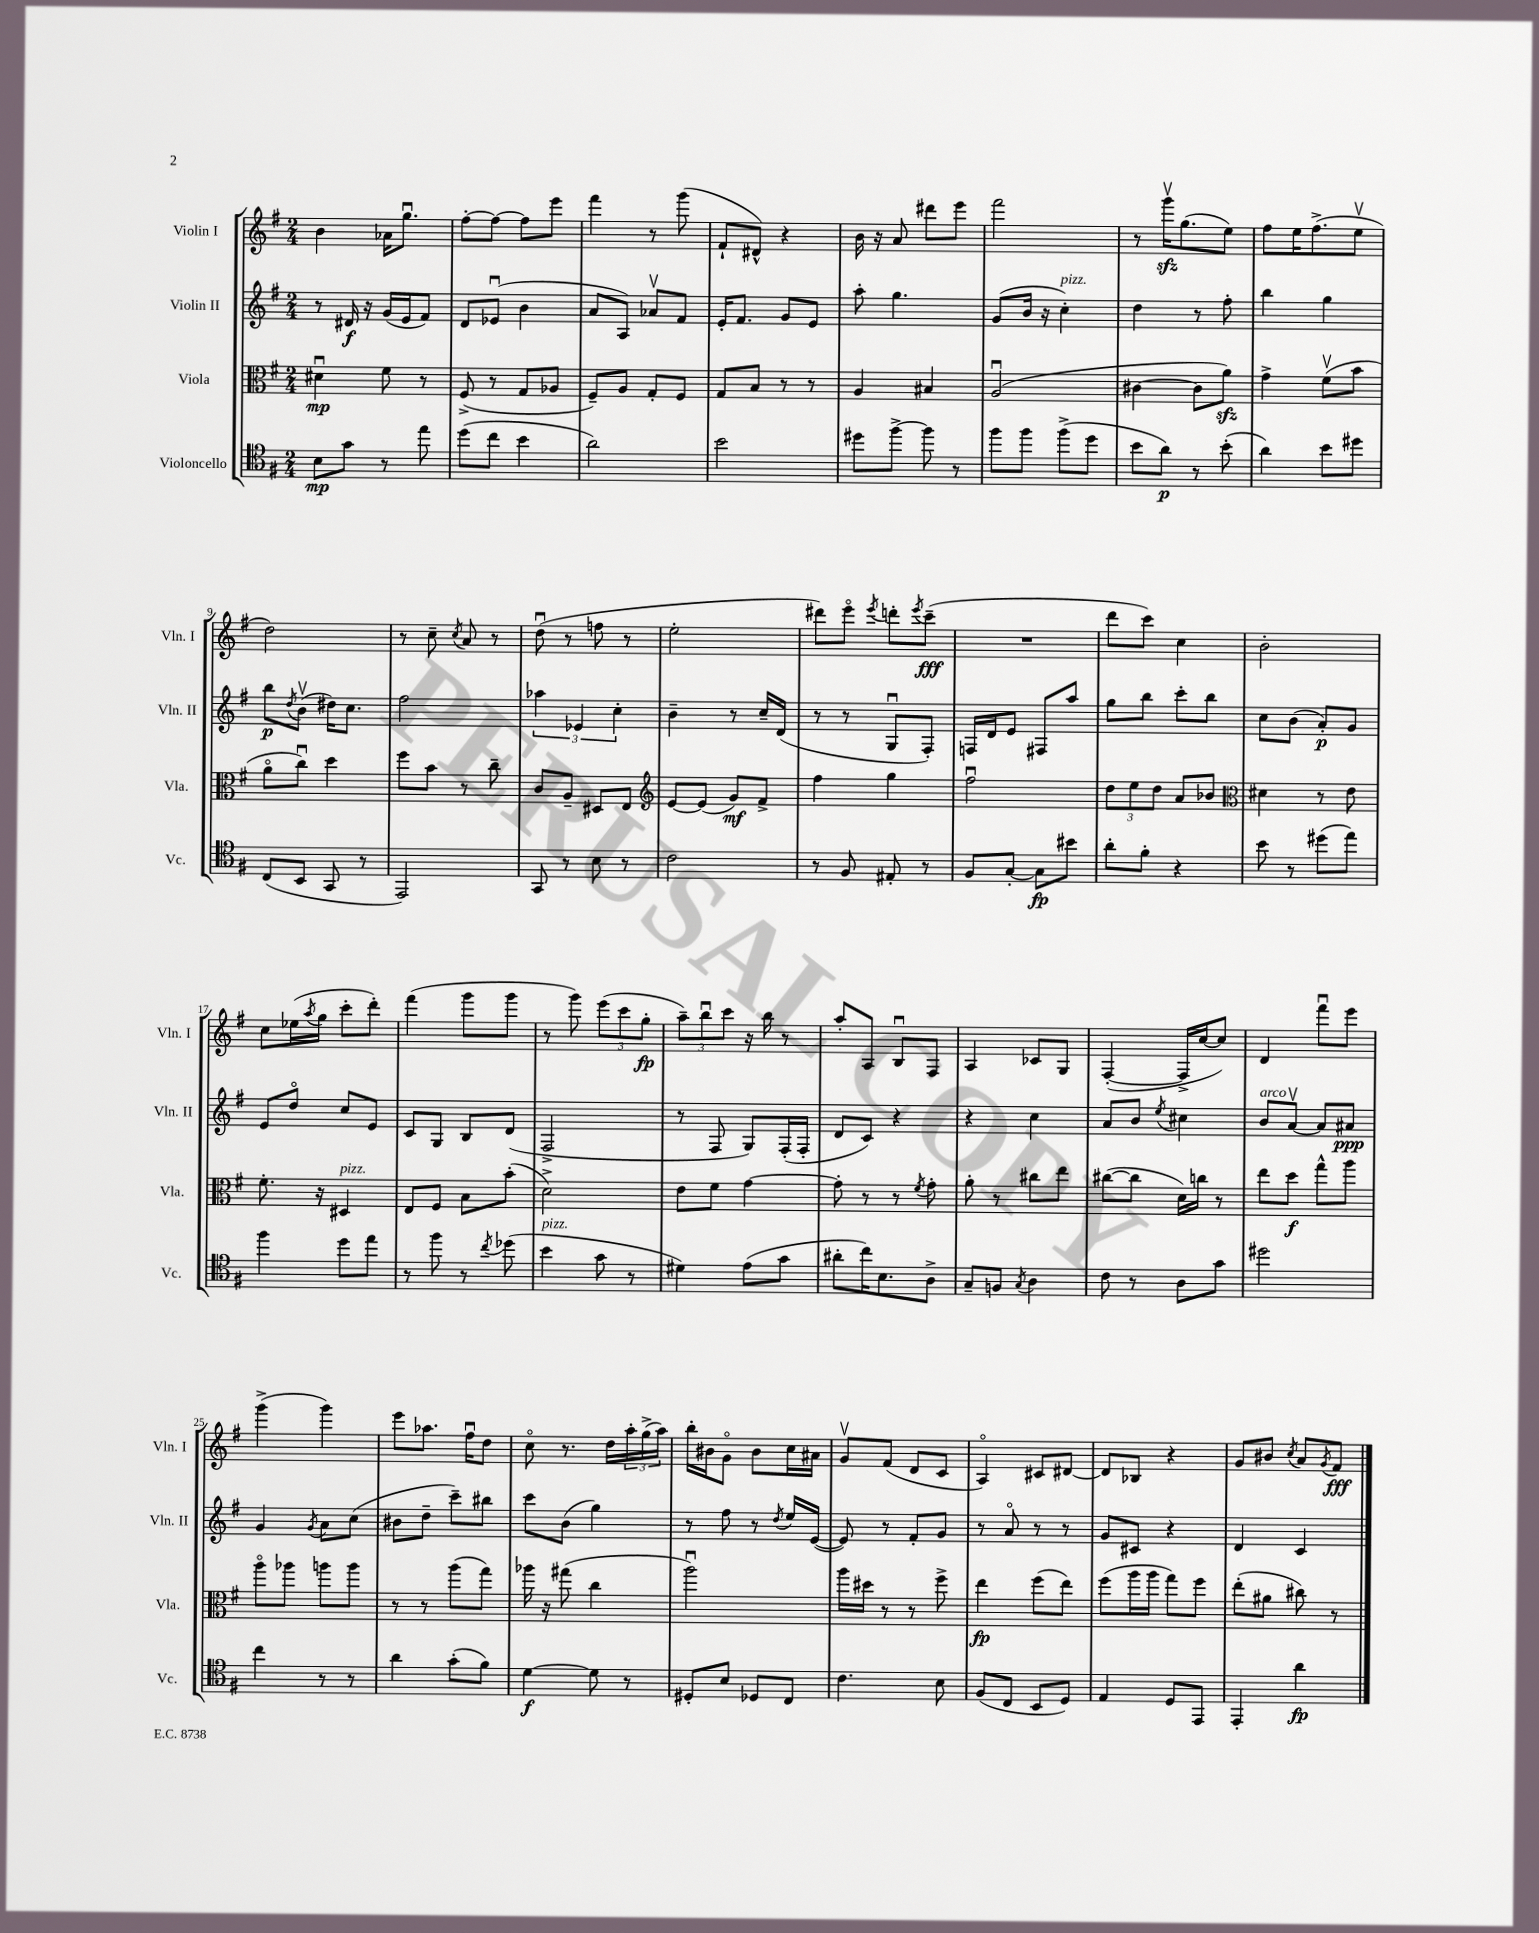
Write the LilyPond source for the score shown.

<<
\new StaffGroup <<
\new Staff = "s0" \with { instrumentName = "Violin I" shortInstrumentName = "Vln. I" } {
    \clef treble \key g \major \numericTimeSignature \time 2/4
    b'4 aes'16 g''8.\downbow |
    fis''8~-. fis''8~ fis''8 e'''8 |
    fis'''4 r8 g'''8( |
    fis'8-! dis'8-^) r4 |
    b'16 r16 a'8 dis'''8 e'''8 |
    fis'''2 |
    r8 g'''16\upbow\sfz g''8.( e''8) |
    fis''8 e''16 fis''8.->( e''8\upbow |
    d''2) |
    r8 c''8-- \acciaccatura { c''8 } a'8 r8 |
    d''8\downbow( r8 f''8 r8 |
    e''2-. |
    dis'''8) e'''8\flageolet \acciaccatura { e'''8 } d'''8-. \acciaccatura { e'''8 } c'''8--\fff( |
    R2 |
    d'''8 c'''8) c''4 |
    b'2-. |
    c''8 ees''16( \acciaccatura { a''8 } g''16 c'''8-. d'''8-.) |
    fis'''4( g'''8 g'''8 |
    r8 g'''8) \tuplet 3/2 { e'''8( c'''8 g''8-.\fp } |
    \tuplet 3/2 { a''8--) b''8\downbow c'''8 } r16 b''16 r8 |
    a''8-. a8 b8\downbow fis8 |
    a4 ces'8 g8 |
    fis4~-.( fis16-> c''16~ c''8) |
    d'4 fis'''8\downbow e'''8 |
    g'''4->( g'''4) |
    e'''8 aes''8. fis''16\downbow d''8 |
    c''8\flageolet r8. d''16 \tuplet 3/2 { a''16-. g''16->( a''16) } |
    b''16-. bis'16 g'8\flageolet bis'8 c''16 ais'16 |
    g'8\upbow fis'8( d'8 c'8 |
    a4\flageolet) cis'8 dis'8~ |
    dis'8 bes8 r4 |
    g'8 bis'8 \acciaccatura { c''8 } a'8 \acciaccatura { g'8 } fis'8\fff \bar "|." |
}
\new Staff = "s1" \with { instrumentName = "Violin II" shortInstrumentName = "Vln. II" } {
    \clef treble \key g \major \numericTimeSignature \time 2/4
    r8 dis'16\f r16 g'16( e'16 fis'8) |
    d'8 ees'8\downbow( b'4 |
    a'8 a8) aes'8\upbow fis'8 |
    e'16-. fis'8. g'8 e'8 |
    a''8-. g''4. |
    g'8( b'16 r16 c''4-.^\markup { \italic "pizz." }) |
    d''4 r8 fis''8-. |
    b''4 g''4 |
    b''8\p \acciaccatura { d''8 } b'8\upbow( dis''16) c''8. |
    fis''2 |
    \tuplet 3/2 { aes''4 ees'4 c''4-. } |
    b'4-- r8 c''16-- d'16( |
    r8 r8 g8\downbow fis8-.) |
    f16 d'16 e'8 fis8 a''8 |
    g''8 b''8 c'''8-. b''8 |
    c''8 b'8( a'8-.\p) g'8 |
    e'8 d''8\flageolet c''8 e'8 |
    c'8 g8 b8 d'8( |
    fis2-> |
    r8 fis8 g8) fis16-.( fis16-. |
    d'8 c'8) r4 |
    r4 c''4 |
    a'8 b'8 \acciaccatura { e''8 } cis''4 |
    b'8^\markup { \italic "arco" } a'8~\upbow a'8 ais'8\ppp |
    g'4 \acciaccatura { g'8 } a'8 c''8( |
    bis'8 d''8-- c'''8--) bis''8 |
    c'''8 b'8( g''4) |
    r8 fis''8 r8 \acciaccatura { d''8 } e''16 e'16~( |
    e'8) r8 fis'8-. g'8 |
    r8 a'8\flageolet r8 r8 |
    g'8 cis'8 r4 |
    d'4 c'4 \bar "|." |
}
\new Staff = "s2" \with { instrumentName = "Viola" shortInstrumentName = "Vla." } {
    \clef alto \key g \major \numericTimeSignature \time 2/4
    dis'4\downbow\mp fis'8 r8 |
    fis8->( r8 g8 aes8 |
    fis8--) a8 g8-. fis8 |
    g8 b8 r8 r8 |
    a4 bis4 |
    a2\downbow( |
    cis'4~ cis'8 a'8\sfz) |
    g'4-> fis'8\upbow( b'8 |
    a'8\flageolet c''8\downbow) d''4 |
    fis''8 b'8 r8 c''8-- |
    c'8 a8-- dis8 e8 |
    \clef treble e'8~ e'8( g'8\mf) fis'8-> |
    fis''4 g''4 |
    fis''2\downbow |
    \tuplet 3/2 { d''8 e''8 d''8 } a'8 bes'8 |
    \clef alto dis'4 r8 e'8 |
    fis'8.-. r16 dis4^\markup { \italic "pizz." } |
    e8 fis8 b8 b'8-.( |
    d'2->) |
    e'8 fis'8 g'4~ |
    g'8-. r8 r8 \acciaccatura { fis'8 } g'8-. |
    a'8-. r8 cis''8 e''8 |
    cis''8~( cis''8 d'16) c''16 r8 |
    e''8 d''8\f g''8-^ a''8 |
    a''8\flageolet aes''8 a''8 a''8 |
    r8 r8 a''8( g''8) |
    aes''16 r16 gis''8( c''4 |
    a''2\downbow) |
    a''16 dis''16 r8 r8 fis''8-> |
    e''4\fp fis''8( e''8) |
    fis''8( a''16 a''16 g''8) fis''8 |
    e''8-.( ais'8 cis''8) r8 \bar "|." |
}
\new Staff = "s3" \with { instrumentName = "Violoncello" shortInstrumentName = "Vc." } {
    \clef tenor \key g \major \numericTimeSignature \time 2/4
    b8\mp g'8 r8 e''8 |
    d''8( c''8 b'4 |
    a'2) |
    b'2 |
    dis''8 fis''8~-> fis''8 r8 |
    fis''8 fis''8 fis''8->( d''8 |
    b'8 a'8\p) r8 b'8-.( |
    a'4) b'8 dis''8 |
    c8( b,8 g,8 r8 |
    e,2) |
    g,8 r8 b8 r8 |
    c'2 |
    r8 fis8 eis8-. r8 |
    fis8 g8~-. g8\fp bis'8 |
    a'8-. fis'8-. r4 |
    b'8 r8 dis''8( e''8) |
    fis''4 d''8 e''8 |
    r8 fis''8 r8 \acciaccatura { c''8 } des''8( |
    b'4^\markup { \italic "pizz." } g'8 r8 |
    dis'4) e'8( g'8 |
    ais'8-. c''16) b8. a8-> |
    g8-- f8 \acciaccatura { g8 } a4 |
    c'8 r8 a8 g'8 |
    dis''2 |
    c''4 r8 r8 |
    a'4 g'8-.( fis'8) |
    d'4~\f d'8 r8 |
    dis8-. b8 des8 c8 |
    c'4. b8 |
    fis8( c8 b,8 d8) |
    e4 d8 e,8 |
    e,4-. a'4\fp \bar "|." |
}
>>
>>
